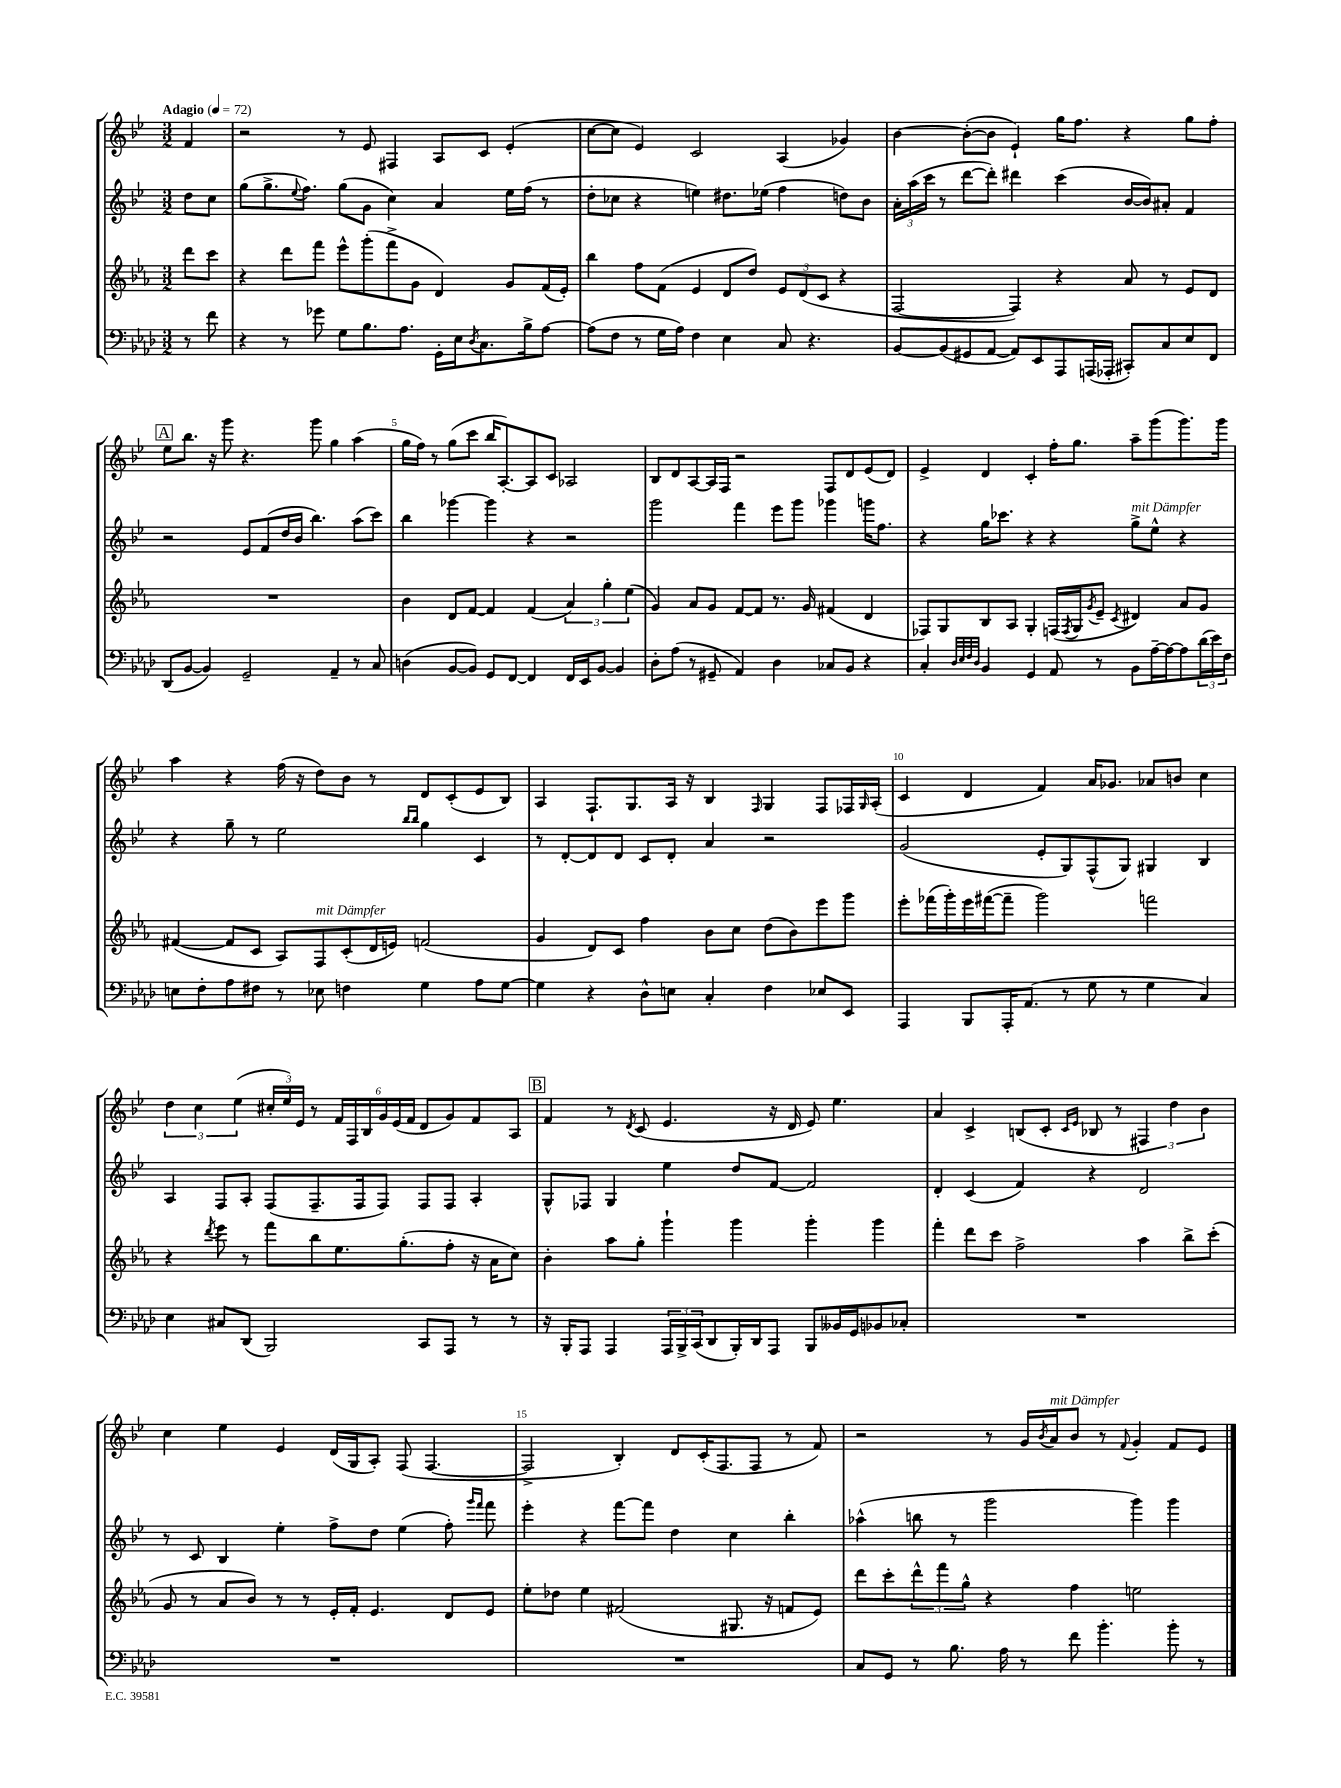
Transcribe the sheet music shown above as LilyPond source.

<<
\new StaffGroup <<
\new Staff = "s0" {
    \clef treble \key bes \major \numericTimeSignature \time 3/2 \partial 4 \tempo "Adagio" 4 = 72
    f'4 |
    r2 r8 ees'8 fis4 a8 c'8 ees'4-.( |
    c''8~ c''8 ees'4) c'2 a4( ges'4) |
    bes'4~ bes'8~-.( bes'8 ees'4-!) g''16 f''8. r4 g''8 f''8-. |
    \mark \markup { \box "A" } ees''8 bes''8. r16 g'''8 r4. g'''8 g''4 a''4( |
    g''16 f''16) r8 g''8( c'''8 bes''16 a8.~-.) a8 c'8 aes2 |
    bes8 d'8 a8~ a16 f16 r2 f8 d'8 ees'8( d'8) |
    ees'4-> d'4 c'4-. f''16-. g''8. a''8-- g'''8( g'''8.) g'''16 |
    a''4 r4 f''16( r16 d''8) bes'8 r8 d'8 c'8-.( ees'8 bes8) |
    a4 f8.-! g8. a16 r16 bes4 \grace { f16 } g4 f8 fes16 \grace { g16 } a16-.( |
    c'4 d'4 f'4) a'16 ges'8. aes'8 b'8 c''4 |
    \tuplet 3/2 { d''4 c''4 ees''4( } \tuplet 3/2 { cis''16-. ees''16) ees'16 } r8 \tuplet 6/4 { f'16 f16 bes16 g'16 ees'16( f'16 } d'8 g'8) f'8 a8 |
    \mark \markup { \box "B" } f'4 r8 \acciaccatura { d'8 } c'8( ees'4. r16 d'16 ees'8) ees''4. |
    a'4 c'4-> b8( c'8-. \grace { c'16 ees'16 } bes8 r8 \tuplet 3/2 { fis4) d''4 bes'4 } |
    c''4 ees''4 ees'4 d'16( g16 a8-.) f8( f4.~ |
    f2-> bes4-.) d'8 c'16-.( f8. f8 r8 f'8) |
    r2 r8 g'16 \acciaccatura { bes'8 } a'16^\markup { \italic "mit Dämpfer" } bes'8 r8 \appoggiatura { f'8 } g'4-. f'8 ees'8 \bar "|." |
}
\new Staff = "s1" {
    \clef treble \key bes \major \numericTimeSignature \time 3/2 \partial 4
    d''8 c''8 |
    g''8( g''8.-> \appoggiatura { ees''8 } f''8.) g''8( g'8 c''4) a'4 ees''16 f''16( r8 |
    d''8-. ces''8 r4 e''4) dis''8. ees''16( f''4 d''8) bes'8 |
    \tuplet 3/2 { a'16-. a''16( c'''16 } r8 d'''8~ d'''8-.) dis'''4 c'''4( bes'16~ bes'16) ais'8-. f'4 |
    \mark \markup { \box "A" } r2 ees'8 f'8( d''16 bes'16 bes''4.) a''8( c'''8) |
    bes''4 ges'''4~ ges'''4 r4 r2 |
    g'''2 f'''4 ees'''8 g'''8 ges'''4 g'''16 f''8. |
    r4 g''16 ces'''8. r4 r4 g''8->^\markup { \italic "mit Dämpfer" } ees''8-^ r4 |
    r4 g''8-- r8 ees''2 \grace { bes''16 bes''16 } g''4 c'4 |
    r8 d'8~-. d'8 d'8 c'8 d'8-. a'4 r2 |
    g'2( ees'8-. g8) f8-^( g8) gis4 bes4 |
    a4 f8 a8-. f8( f8.-- f16 f8) f8 f8 a4-. |
    \mark \markup { \box "B" } g8-^ fes8 g4 ees''4 d''8 f'8~ f'2 |
    d'4-. c'4( f'4) r4 d'2 |
    r8 c'8 bes4 ees''4-. f''8-> d''8 ees''4( f''8-.) \grace { g'''16 f'''16 } f'''8 |
    ees'''4-. r4 f'''8~ f'''8 d''4 c''4 bes''4-. |
    aes''4-^( b''8 r8 g'''2 g'''4) g'''4 \bar "|." |
}
\new Staff = "s2" {
    \clef treble \key ees \major \numericTimeSignature \time 3/2 \partial 4
    d'''8 c'''8 |
    r4 d'''8 f'''8 ees'''8-^ g'''8-.( f'''8-> g'8 d'4) g'8 f'16( ees'16-.) |
    bes''4 f''8 f'8( ees'4 d'8 d''8) \tuplet 3/2 { ees'8 d'8( c'8 } r4 |
    f2~ f4) r4 aes'8 r8 ees'8 d'8 |
    \mark \markup { \box "A" } R1. |
    bes'4 d'8 f'8~ f'4 f'4( \tuplet 3/2 { aes'4) g''4-. ees''4( } |
    g'4) aes'8 g'8 f'8~ f'8 r8. g'16 fis'4( d'4 |
    fes8) g8 bes8 aes8 g4-. f16( \acciaccatura { f8 } g16 \acciaccatura { g'8 } ees'8-- \acciaccatura { c'8 } dis'4) aes'8 g'8 |
    fis'4~( fis'8 c'8 aes8) f8^\markup { \italic "mit Dämpfer" } c'8-.( d'16 e'16) f'2( |
    g'4 d'8) c'8 f''4 bes'8 c''8 d''8( bes'8) ees'''8 g'''8 |
    ees'''8-. fes'''16( g'''16-.) ees'''16 fis'''16~( fis'''8-- g'''2) f'''2 |
    r4 \acciaccatura { d'''8 } ees'''8 r8 f'''8 bes''8 ees''8. g''8.-.( f''8-. r16 aes'16 c''8) |
    \mark \markup { \box "B" } bes'4-. aes''8 g''8-. g'''4-! g'''4 g'''4-. g'''4 |
    f'''4-. d'''8 c'''8 f''2-> aes''4 bes''8-> c'''8-.( |
    g'8 r8 aes'8 bes'8) r8 r8 ees'16-. f'16-. ees'4. d'8 ees'8 |
    ees''8-. des''8 ees''4 fis'2( gis8. r16 f'8 ees'8) |
    d'''8 c'''8-. \tuplet 3/2 { d'''8-^ f'''8 g''8-^ } r4 f''4 e''2 \bar "|." |
}
\new Staff = "s3" {
    \clef bass \key aes \major \numericTimeSignature \time 3/2 \partial 4
    r8 f'8 |
    r4 r8 ges'8 g8 bes8. aes8. g,16-. ees16 \acciaccatura { des8 } c8. bes16-> aes8~ |
    aes8( f8 r8 g16 aes16) f4 ees4 c8 r4. |
    bes,8~ bes,8( gis,8 aes,8~ aes,8) ees,8 aes,,8 a,,16( aes,,16-. cis,8-.) c8 ees8 f,8 |
    \mark \markup { \box "A" } des,8( bes,8~ bes,4) g,2-- aes,4-- r8 c8 |
    d4( bes,8~ bes,8) g,8 f,8~ f,4 f,16 ees,16 bes,8~ bes,4 |
    des8-. aes8( r8 gis,8-- aes,4) des4 ces8 bes,8 r4 |
    c4-. \grace { des32 ees32 f32 des32 } bes,4 g,4 aes,8 r8 bes,8 aes16~-- aes16~ aes8 \tuplet 3/2 { des'16( ees'16) f16 } |
    e8 f8-. aes8 fis8 r8 ees8 f4 g4 aes8 g8~ |
    g4 r4 des8-^ e8 c4-. f4 ees8 ees,8 |
    aes,,4 bes,,8 aes,,16-. aes,8.( r8 g8 r8 g4 c4) |
    ees4 cis8 des,8( bes,,2) c,8 aes,,8 r8 r8 |
    \mark \markup { \box "B" } r16 bes,,16-. aes,,8 aes,,4 \tuplet 3/2 { aes,,16 bes,,16-> c,16( } des,8 bes,,16-.) des,16 aes,,8 bes,,8 beses,16 g,16 bes,8 ces8-. |
    R1. |
    R1. |
    R1. |
    c8 g,8 r8 bes8. aes16 r8 f'8 bes'4.-. bes'8-. r8 \bar "|." |
}
>>
>>
\layout { \context { \Score \override BarNumber.break-visibility = ##(#f #t #t) barNumberVisibility = #(every-nth-bar-number-visible 5) } }
